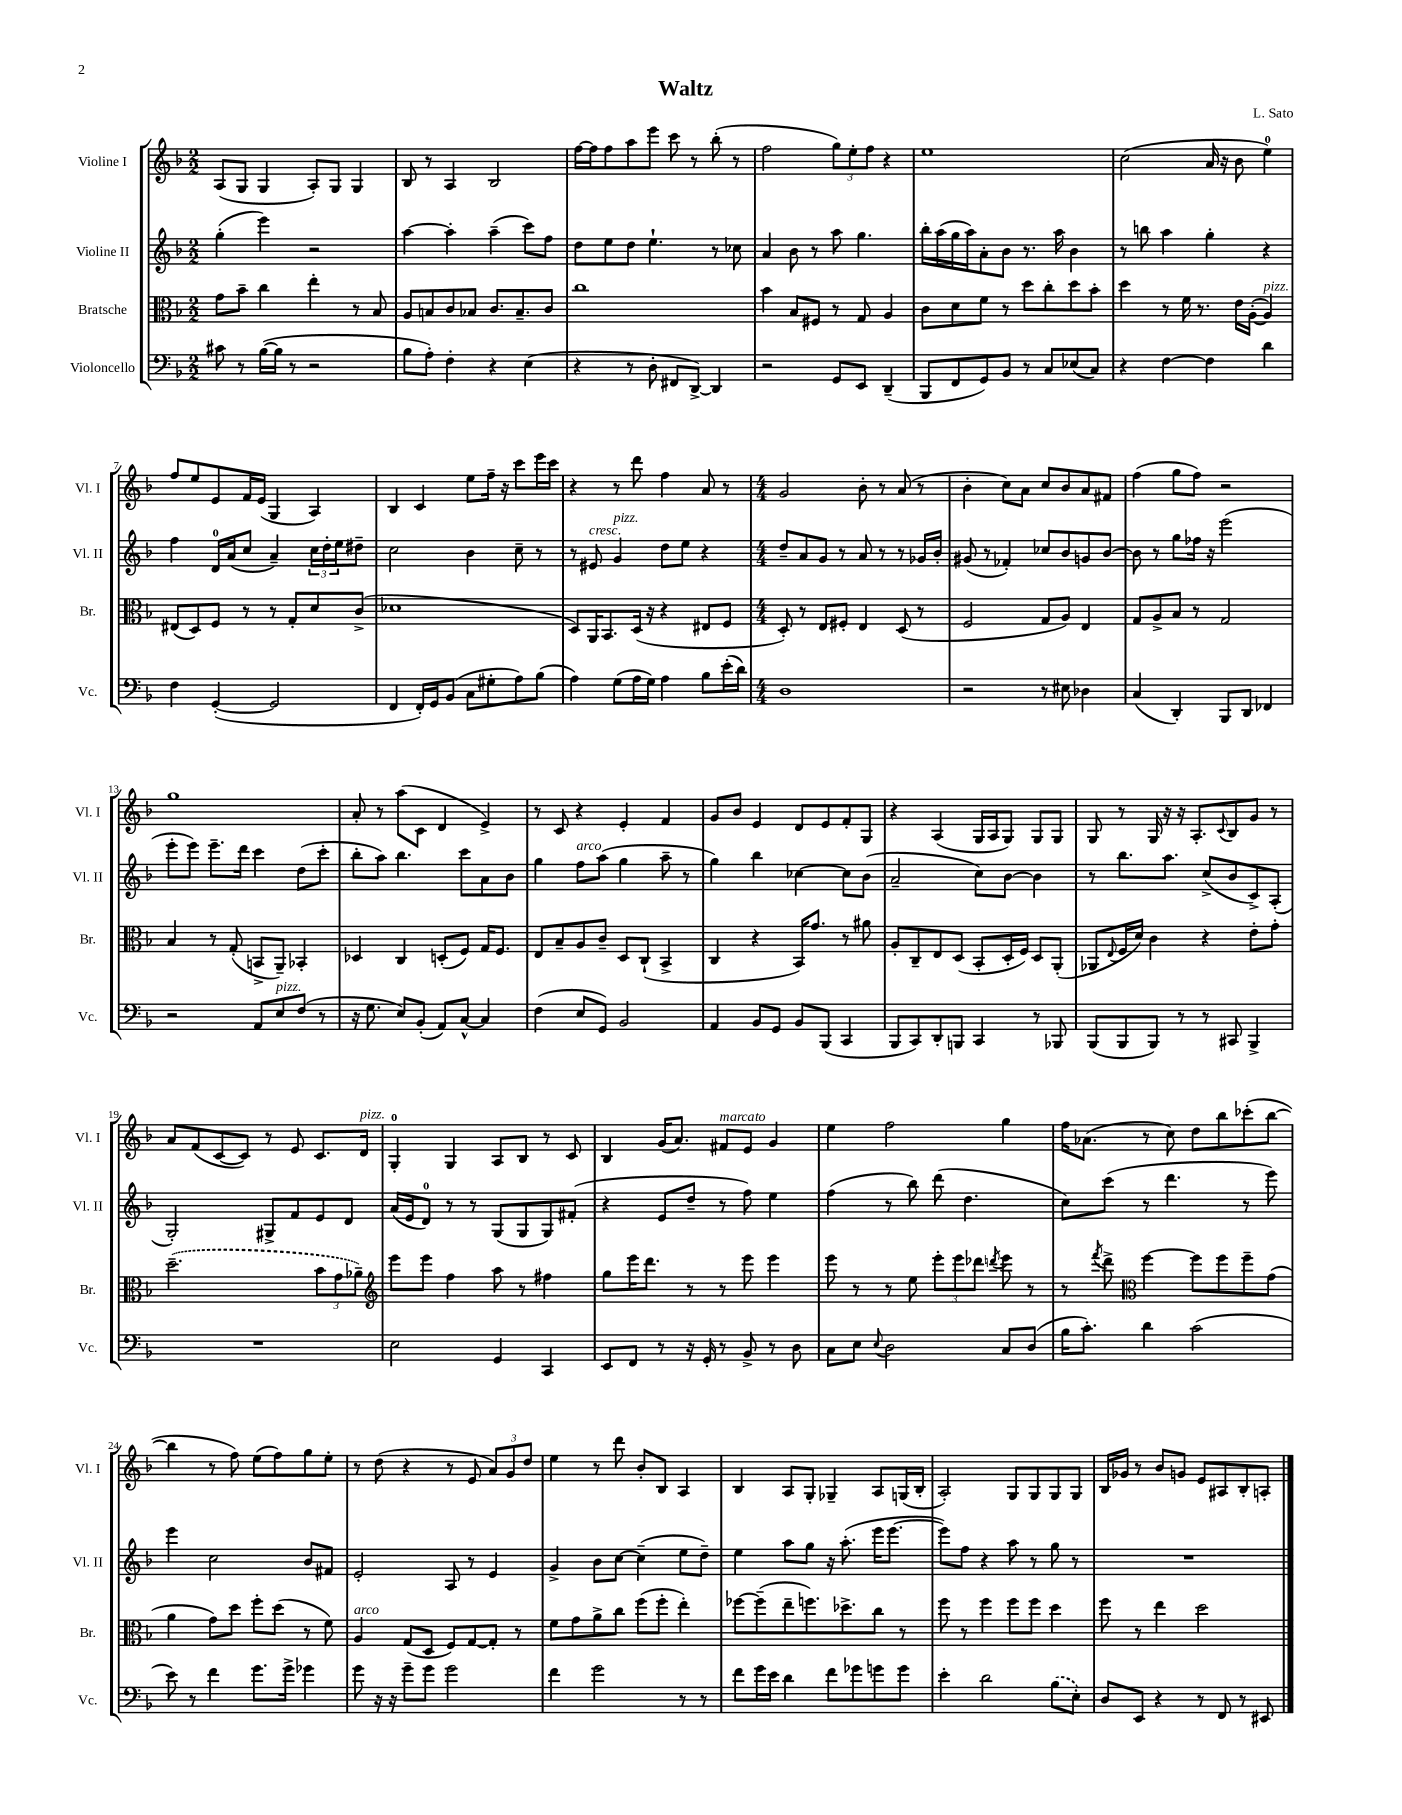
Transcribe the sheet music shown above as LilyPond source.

\header { title = "Waltz" composer = "L. Sato" }
<<
\new StaffGroup <<
\new Staff = "s0" \with { instrumentName = "Violine I" shortInstrumentName = "Vl. I" } {
    \clef treble \key f \major \numericTimeSignature \time 2/2
    a8( g8 g4 a8-.) g8 g4 |
    bes8 r8 a4 bes2 |
    f''16~ f''16 f''8 a''8 e'''8 c'''8 r8 bes''8-.( r8 |
    f''2 \tuplet 3/2 { g''8) e''8-. f''8 } r4 |
    e''1 |
    c''2( a'16 r16 bes'8 e''4-0) |
    f''8 e''8 e'8 f'16 e'16( g4 a4) |
    bes4 c'4 e''8 f''16-- r16 c'''8 e'''16 c'''16 |
    r4 r8 d'''8 f''4 a'8 r8 |
    \numericTimeSignature \time 4/4 g'2 bes'8-. r8 a'8( r8 |
    bes'4-. c''8) a'8 c''8 bes'8 a'8 fis'8 |
    f''4( g''8 f''8) r2 |
    g''1 |
    a'8-. r8 a''8( c'8 d'4 e'4->) |
    r8 c'8 r4 e'4-. f'4 |
    g'8 bes'8 e'4 d'8 e'8 f'8-. g8 |
    r4 a4( g16 a16 g8) g8 g8 |
    g8 r8 g16 r16 r16 a8.-. \appoggiatura { c'8 } bes8 g'8 r8 |
    a'8 f'8( c'8~ c'8) r8 e'8 c'8. d'16^\markup { \italic "pizz." } |
    g4-0-. g4 a8 bes8 r8 c'8 |
    bes4 g'16( a'8.) fis'8^\markup { \italic "marcato" } e'8 g'4 |
    e''4 f''2 g''4 |
    f''16 aes'8.( r8 c''8) d''8 bes''8 ces'''8-.( bes''8~ |
    bes''4 r8 f''8) e''8( f''8) g''8 e''8-. |
    r8 d''8( r4 r8 e'8 \tuplet 3/2 { a'8) g'8 d''8 } |
    e''4 r8 d'''8 bes'8-. bes8 a4 |
    bes4 a8 g8-. ges4-- a8 g16( bes16-. |
    a2-.) g8 g8 g8 g8 |
    bes16 ges'16 r8 bes'8 g'8 e'8 ais8 bes8-. a8-. \bar "|." |
}
\new Staff = "s1" \with { instrumentName = "Violine II" shortInstrumentName = "Vl. II" } {
    \clef treble \key f \major \numericTimeSignature \time 2/2
    g''4-.( e'''4) r2 |
    a''4~ a''4-. a''4--( c'''8) f''8 |
    d''8 e''8 d''8 e''4.-! r8 ces''8 |
    a'4 bes'8 r8 a''8 g''4. |
    bes''16-. a''16( g''16 a''16) a'8-. bes'8 r8. a''16 bes'4 |
    r8 b''8 a''4 g''4-. r4 |
    f''4 d'16-0 a'16( c''8 a'4--) \tuplet 3/2 { c''16 d''16-. e''16 } dis''8-- |
    c''2 bes'4 c''8-- r8 |
    r8 eis'8^\markup { \italic "cresc." } g'4^\markup { \italic "pizz." } d''8 e''8 r4 |
    \numericTimeSignature \time 4/4 d''8-- a'8 g'8 r8 a'8 r8 r8 ges'16 bes'16-. |
    gis'8( r8 fes'4-.) ces''8 bes'8 g'8 bes'8~ |
    bes'8 r8 g''8 fes''16 r16 e'''2( |
    e'''8-. e'''8) e'''8.-- d'''16 c'''4 d''8( c'''8-. |
    bes''8-. a''8) bes''4. c'''8 a'8 bes'8 |
    g''4 f''8^\markup { \italic "arco" } a''8( g''4 a''8-- r8 |
    g''4) bes''4 ces''4~ ces''8 bes'8( |
    a'2-- c''8) bes'8~ bes'4 |
    r8 bes''8. a''8. c''8->( bes'8 c'8->) a8-.( |
    g2-.) gis8-> f'8 e'8 d'8 |
    a'16( e'16 d'8-0) r8 r8 g8( g8 g8) fis'8-.( |
    r4 e'8 d''8-- r8 f''8) e''4 |
    f''4( r8 bes''8) d'''8( d''4. |
    c''8) c'''8( r8 d'''4. r8 e'''8) |
    e'''4 c''2 bes'8 fis'8 |
    e'2-. a8 r8 e'4 |
    g'4-> bes'8 c''8~ c''4--( e''8 d''8--) |
    e''4 a''8 g''8 r16 a''8.-.( e'''16 e'''8.~ |
    e'''8) f''8 r4 a''8 r8 g''8 r8 |
    R1 \bar "|." |
}
\new Staff = "s2" \with { instrumentName = "Bratsche" shortInstrumentName = "Br." } {
    \clef alto \key f \major \numericTimeSignature \time 2/2
    g'8 bes'8-- c''4 e''4-. r8 bes8 |
    a8 b8 c'8 bes8 c'8. bes8.-- c'8 |
    c''1 |
    bes'4 bes8 fis8 r8 g8 a4 |
    c'8 d'8 f'8 r8 d''8 c''8-. d''8 bes'8-. |
    d''4 r8 f'16 r8. e'16 a16~-.( a4^\markup { \italic "pizz." }) |
    eis8( d8) f8 r8 r8 g8-. d'8 c'8->( |
    des'1 |
    d8) a,16 bes,8. d16( r16 r4 eis8 f8 |
    \numericTimeSignature \time 4/4 d8-.) r8 e8 fis8-. e4 d8( r8 |
    f2 g8 a8) e4 |
    g8 a8-> bes8 r8 g2 |
    bes4 r8 g8-.( b,8-> a,8--) bes,4-. |
    des4 c4 d8-.( f8) g16 f8. |
    e8 bes8-- a8 c'8-- d8 c8-!( bes,4-> |
    c4 r4 bes,16) g'8. r8 ais'8 |
    a8-. c8-- e8 d8( bes,8-. d16-. f16) d8 a,8-.( |
    aes,8 \appoggiatura { e8 } f16 d'16) c'4 r4 e'8-. g'8-. |
    \once \slurDashed d''2.--( \tuplet 3/2 { bes'8 g'8 aes'8--) } |
    \clef treble e'''8 e'''8 f''4 a''8 r8 fis''4 |
    g''8 e'''16 d'''8. r8 r8 e'''8 e'''4 |
    e'''8 r8 r8 e''8 \tuplet 3/2 { e'''8-. e'''8 des'''8 } \acciaccatura { d'''8 } e'''8 r8 |
    r8 \acciaccatura { f'''8 } d'''8-> \clef alto f''4~ f''8 f''8 f''8-- g'8( |
    a'4 g'8) d''8 f''8-. d''8( r8 f'8) |
    a4^\markup { \italic "arco" } g8( d8 f8) g8~ g8-. r8 |
    f'8 g'8 a'8-> c''8 f''8( f''8-. e''4-.) |
    fes''8~ fes''8--( e''8-- f''8.) des''8.-> c''8 r8 |
    f''8 r8 f''4 f''8 f''8 d''4 |
    f''8 r8 e''4 d''2 \bar "|." |
}
\new Staff = "s3" \with { instrumentName = "Violoncello" shortInstrumentName = "Vc." } {
    \clef bass \key f \major \numericTimeSignature \time 2/2
    cis'8 r8 bes16~( bes16 r8 r2 |
    bes8 a8-.) f4-. r4 e4( |
    r4 r8 d8-. fis,8 d,8~->) d,4 |
    r2 g,8 e,8 d,4--( |
    bes,,8 f,8 g,8) bes,8 r8 c8 ees8( c8) |
    r4 f4~ f4 d'4 |
    f4 g,4~-.( g,2 |
    f,4 f,16-.) g,16 bes,8( c8 gis8-. a8) bes8( |
    a4) g8( a16 g16) a4 bes8 e'16-.( d'16) |
    \numericTimeSignature \time 4/4 d1 |
    r2 r8 eis8 des4 |
    c4( d,4-.) bes,,8 d,8 fes,4 |
    r2 a,8 e8^\markup { \italic "pizz." } f8( r8 |
    r16 g8. e8) bes,8-.( a,8) c8~-^ c4 |
    f4( e8 g,8) bes,2 |
    a,4 bes,8 g,8 bes,8 bes,,8( c,4 |
    bes,,8 c,8) d,8-. b,,8 c,4 r8 bes,,8 |
    bes,,8( bes,,8 bes,,8) r8 r8 cis,8 bes,,4-> |
    R1 |
    e2 g,4 c,4 |
    e,8 f,8 r8 r16 g,16-. r8 bes,8-> r8 d8 |
    c8 e8 \appoggiatura { e8 } d2 c8 d8( |
    bes16 c'8.-.) d'4 c'2( |
    e'8) r8 f'4 g'8. g'16-> ges'4 |
    g'8 r16 r16 g'8-- g'8 g'2 |
    f'4 g'2 r8 r8 |
    f'8 g'16 e'16 d'4 f'8 ges'8 g'8 g'8 |
    e'4-. d'2 \once \slurDashed bes8( e8-.) |
    d8 e,8 r4 r8 f,8 r8 eis,8 \bar "|." |
}
>>
>>
